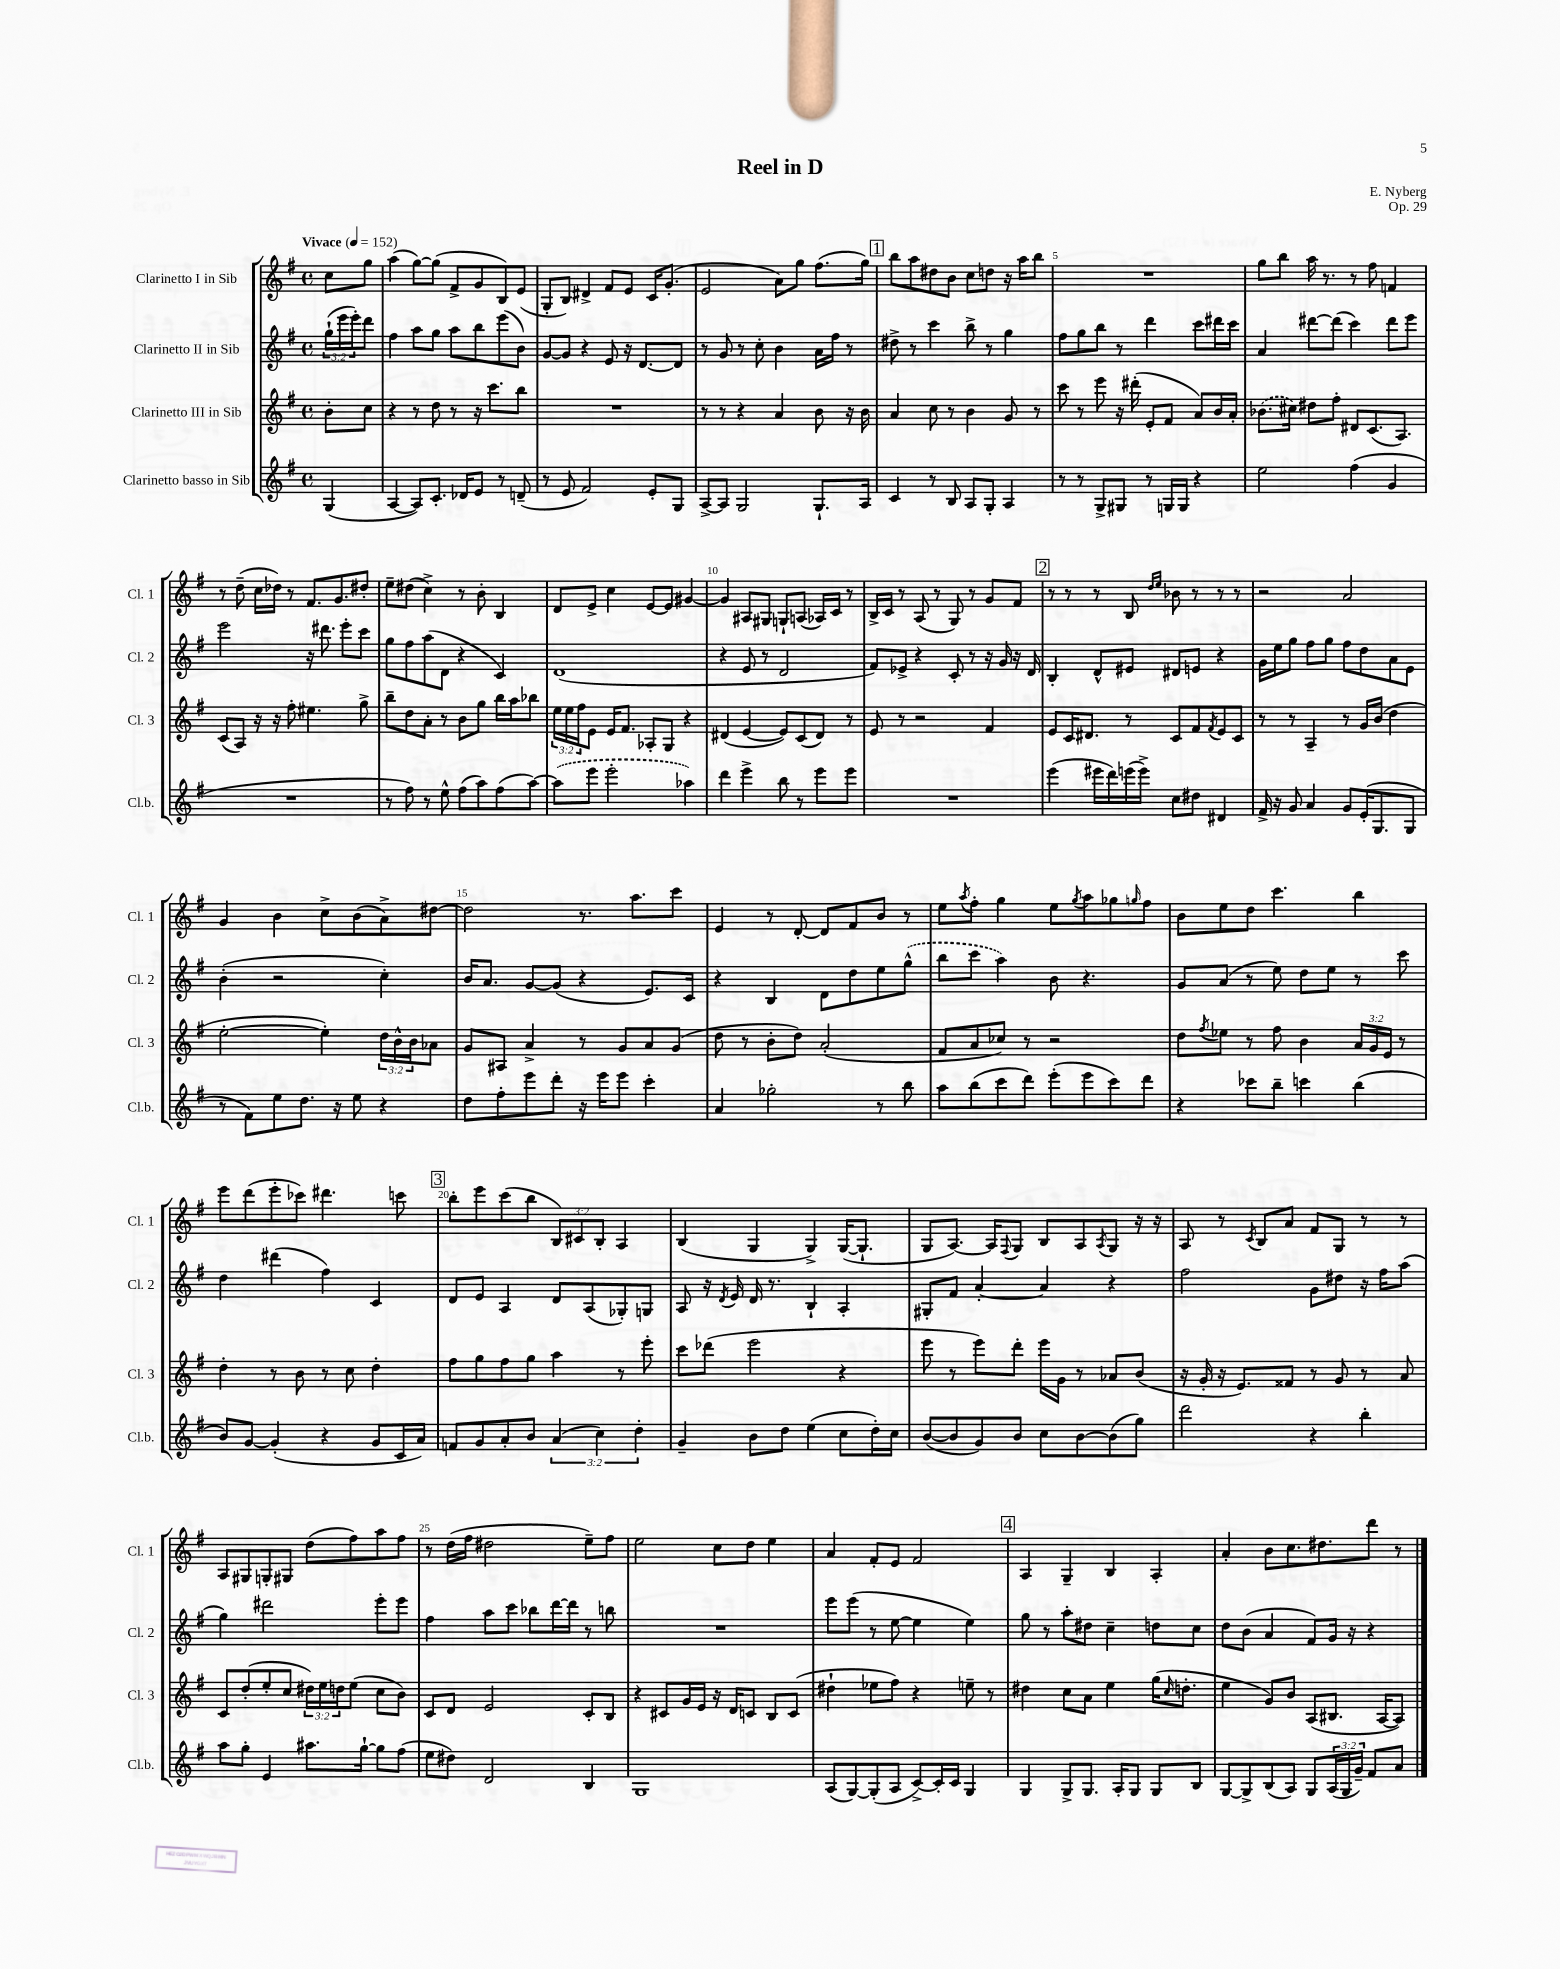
\header { title = "Reel in D" composer = "E. Nyberg" opus = "Op. 29" }
<<
\new StaffGroup <<
\new Staff = "s0" \with { instrumentName = "Clarinetto I in Sib" shortInstrumentName = "Cl. 1" } {
    \clef treble \key g \major \defaultTimeSignature \time 4/4 \override Staff.TupletNumber.text = #tuplet-number::calc-fraction-text \partial 4 \tempo "Vivace" 4 = 152
    c''8 g''8 |
    a''4( g''8~) g''8( fis'8-> g'8 b8) e'8( |
    g8-. b8) dis'4-> fis'8 e'8 c'16 g'8.-.( |
    e'2 a'8) g''8 fis''8.( g''16) |
    \mark \markup { \box "1" } b''8 a''8 dis''8 b'8 c''8 d''8 r16 a''16 b''8 |
    R1 |
    g''8 b''8 a''16 r8. r8 fis''8 f'4 |
    r8 d''8--( c''16 des''16) r8 fis'8. g'8. dis''8-. |
    e''8-- dis''8( c''4->) r8 b'8-. b4 |
    d'8 e'8-> c''4 e'8~ e'8 gis'4~ |
    gis'4 ais8 gis8 g8-! a8( aes16) c'16 r8 |
    b16-> c'16 r8 a8( r8 g8) r8 g'8 fis'8 |
    \mark \markup { \box "2" } r8 r8 r8 b8 \grace { d''16 e''16 } bes'8 r8 r8 r8 |
    r2 a'2 |
    g'4 b'4 c''8-> b'8( a'8->) dis''8~ |
    dis''2 r8. a''8. c'''8 |
    e'4 r8 d'8~-. d'8 fis'8 b'8 r8 |
    e''8 \acciaccatura { a''8 } fis''8-. g''4 e''8 \acciaccatura { g''8 } a''8 ges''8 \grace { g''16 } fis''8 |
    b'8 e''8 d''8 c'''4. b''4 |
    e'''8 d'''8( e'''8-. ces'''8) dis'''4. c'''8 |
    \mark \markup { \box "3" } b''8-. e'''8 c'''8( b''8 \tuplet 3/2 { b8) cis'8 b8-. } a4 |
    b4( g4 g4->) g16~( g8.-! |
    g8 a8.~) a16 \appoggiatura { fis8 } g8 b8 a8 \acciaccatura { a8 } g8 r16 r16 |
    a8 r8 \acciaccatura { c'8 } b8 a'8 fis'8 g8 r8 r8 |
    a8 gis8 g8-. gis8 d''8( fis''8) a''8 fis''8 |
    r8 d''16( fis''16 dis''2 e''8--) fis''8 |
    e''2 c''8 d''8 e''4 |
    a'4 fis'8-. e'8 fis'2 |
    \mark \markup { \box "4" } a4 g4-- b4 a4-. |
    a'4-. b'8 c''8. dis''8. d'''8 r8 \bar "|." |
}
\new Staff = "s1" \with { instrumentName = "Clarinetto II in Sib" shortInstrumentName = "Cl. 2" } {
    \clef treble \key g \major \defaultTimeSignature \time 4/4 \override Staff.TupletNumber.text = #tuplet-number::calc-fraction-text \partial 4
    \tuplet 3/2 { g''16-!( e'''16 e'''16-.) } d'''8 |
    fis''4 a''8 g''8 a''8 b''8 e'''8( b'8) |
    g'8~ g'8 r4 e'8 r16 d'8.~ d'8 |
    r8 g'8 r8 c''8-. b'4 a'16 fis''16 r8 |
    \mark \markup { \box "1" } dis''8-> r8 c'''4 b''8-> r8 g''4 |
    fis''8 g''8 b''8 r8 d'''4 c'''8 dis'''16 c'''16 |
    a'4 dis'''8~ dis'''8( c'''4) dis'''8 e'''8 |
    e'''2 r16 dis'''8. e'''8-. c'''8 |
    g''8 fis''8 a''8( d'8 r4 c'4) |
    d'1( |
    r4 e'8 r8 d'2 |
    fis'8) ees'8-> r4 c'8-. r8 r16 g'16 r16 d'16 |
    \mark \markup { \box "2" } b4-. d'8-^ eis'8 dis'8 e'8 r4 |
    g'16 e''16 g''8 fis''8 g''8 fis''8 d''8 a'8 e'8 |
    b'4-.( r2 c''4-.) |
    b'16 a'8. g'8~ g'8( r4 e'8.) c'16 |
    r4 b4 d'8 d''8 e''8 \once \slurDashed g''8-^( |
    b''8 c'''8 a''4) b'8 r4. |
    g'8 a'8( r8 e''8) d''8 e''8 r8 c'''8 |
    d''4 dis'''4( fis''4) c'4 |
    \mark \markup { \box "3" } d'8 e'8 a4 d'8 a8( ges8-.) g8 |
    a8 r16 \acciaccatura { d'8 } e'16 d'16 r8. b4-! a4-. |
    gis8-. fis'8 a'4~-. a'4 r4 |
    fis''2 g'8 dis''8 r16 fis''16 a''8( |
    g''4) dis'''2 e'''8-. e'''8 |
    fis''4 a''8 c'''8 bes''8 d'''16~ d'''16 r8 b''8 |
    R1 |
    e'''8 e'''8( r8 e''8~ e''4 e''4) |
    \mark \markup { \box "4" } g''8 r8 a''8-. dis''8 c''4-- d''8 c''8 |
    d''8 b'8( a'4 fis'8) g'16 r16 r4 \bar "|." |
}
\new Staff = "s2" \with { instrumentName = "Clarinetto III in Sib" shortInstrumentName = "Cl. 3" } {
    \clef treble \key g \major \defaultTimeSignature \time 4/4 \override Staff.TupletNumber.text = #tuplet-number::calc-fraction-text \partial 4
    b'8-. c''8 |
    r4 r8 d''8 r8 r16 c'''8. b''8 |
    R1 |
    r8 r8 r4 a'4 b'8 r16 b'16 |
    \mark \markup { \box "1" } a'4 c''8 r8 b'4 g'8 r8 |
    c'''8 r8 e'''8 r16 dis'''16-.( e'8-. fis'8 a'8) b'16 a'16-. |
    \once \slurDashed bes'8.( cis''16) dis''8 fis''8-. dis'8 c'8.( a8.) |
    c'8( a8) r16 r16 fis''8-. eis''4. g''8-> |
    b''8-- d''8 a'8-. r8 b'8 g''8 b''16 a''16 bes''8 |
    \tuplet 3/2 { e''16 e''16 fis''16 } e'8 e'16 fis'8. aes8-. g8 r4 |
    dis'4( e'4~ e'8) c'8( dis'8) r8 |
    e'8 r8 r2 fis'4 |
    \mark \markup { \box "2" } e'8 c'16 dis'8. r8 c'8 fis'8 \acciaccatura { fis'8 } e'8 c'8 |
    r8 r8 a4-- r8 g'16 b'16( d''4 |
    e''2~-. e''4-.) \tuplet 3/2 { d''16 b'16-^ b'16 } aes'8 |
    g'8 ais8 a'4-> r8 g'8 a'8 g'8( |
    d''8 r8 b'8-. d''8) a'2-.( |
    fis'8 a'8 ces''8) r8 r2 |
    d''8 \acciaccatura { fis''8 } ees''8 r8 fis''8 b'4 \tuplet 3/2 { a'16 g'16 e'16 } r8 |
    d''4-. r8 b'8 r8 c''8 d''4-. |
    \mark \markup { \box "3" } fis''8 g''8 fis''8 g''8 a''4 r8 e'''8-. |
    c'''8 des'''8( e'''2 r4 |
    e'''8 r8 e'''8) d'''8-. e'''16 g'16 r8 aes'8 b'8( |
    r16 g'16-. r16 e'8.) fisis'8 r8 g'8 r8 a'8 |
    c'8 d''8-.( e''8-. c''8 \tuplet 3/2 { dis''16) e''16 d''16 } e''8( c''8 b'8) |
    c'8 d'8 e'2 c'8-. b8 |
    r4 cis'8 g'16 e'16 r16 d'16 c'8 b8 c'8( |
    dis''4-! ees''8 fis''8) r4 e''8-- r8 |
    \mark \markup { \box "4" } dis''4 c''8 a'8 e''4 g''16( \grace { c''16 } d''8.-. |
    e''4 g'8) b'8 a8( bis8. a16~ a8) \bar "|." |
}
\new Staff = "s3" \with { instrumentName = "Clarinetto basso in Sib" shortInstrumentName = "Cl.b." } {
    \clef treble \key g \major \defaultTimeSignature \time 4/4 \override Staff.TupletNumber.text = #tuplet-number::calc-fraction-text \partial 4
    g4( |
    a4~ a8) c'8.-. des'16 e'8 r8 d'8--( |
    r8 e'8 fis'2) e'8-. g8 |
    a8~-> a8 g2 g8.-! a16 |
    \mark \markup { \box "1" } c'4 r8 b8 a8 g8-. a4 |
    r8 r8 g8-> gis8 r8 g16 g16 r4 |
    e''2 fis''4( g'4 |
    R1 |
    r8 fis''8) r8 e''8-^ fis''8( a''8) fis''8( a''8~) |
    \once \slurDashed a''8( e'''8 e'''2-. aes''4) |
    d'''4 e'''4-> b''8 r8 e'''8 e'''8 |
    R1 |
    \mark \markup { \box "2" } e'''4( eis'''16 d'''16) e'''16( e'''16->) c''8 dis''8 dis'4 |
    fis'16-> r16 g'8 a'4 g'8 e'16-.( g8. g8 |
    r8 fis'8) e''8 d''8. r16 e''8 r4 |
    d''8 fis''8-. e'''8 d'''8-. r16 e'''16 e'''8 c'''4-. |
    a'4 ges''2-. r8 b''8 |
    a''8 b''8( c'''8 d'''8) e'''8-.( e'''8 c'''8) d'''8 |
    r4 ces'''8 b''8-- c'''4 b''4( |
    b'8) g'8~ g'4-.( r4 g'8 c'16 a'16) |
    \mark \markup { \box "3" } f'8 g'8 a'8-. b'8 \tuplet 3/2 { a'4( c''4) d''4-. } |
    g'4-- b'8 d''8 e''4( c''8 d''16-.) c''16 |
    b'8~( b'8 g'8) b'8 c''8 b'8~ b'8( g''8) |
    d'''2 r4 b''4-. |
    a''8 g''8-. e'4 ais''8. g''16~-! g''8 fis''8( |
    e''8 dis''8) d'2 b4 |
    g1 |
    a8( g8~) g8-.( a8 c'8~->) c'16-. c'16 g4 |
    \mark \markup { \box "4" } g4 g8-> g8. a16-. g8 g8 b8 |
    g8~ g8-> b8( a8) g8 \tuplet 3/2 { a16( g16 g'16--) } fis'8 a'8 \bar "|." |
}
>>
>>
\layout { \context { \Score \override BarNumber.break-visibility = ##(#f #t #t) barNumberVisibility = #(every-nth-bar-number-visible 5) } }
